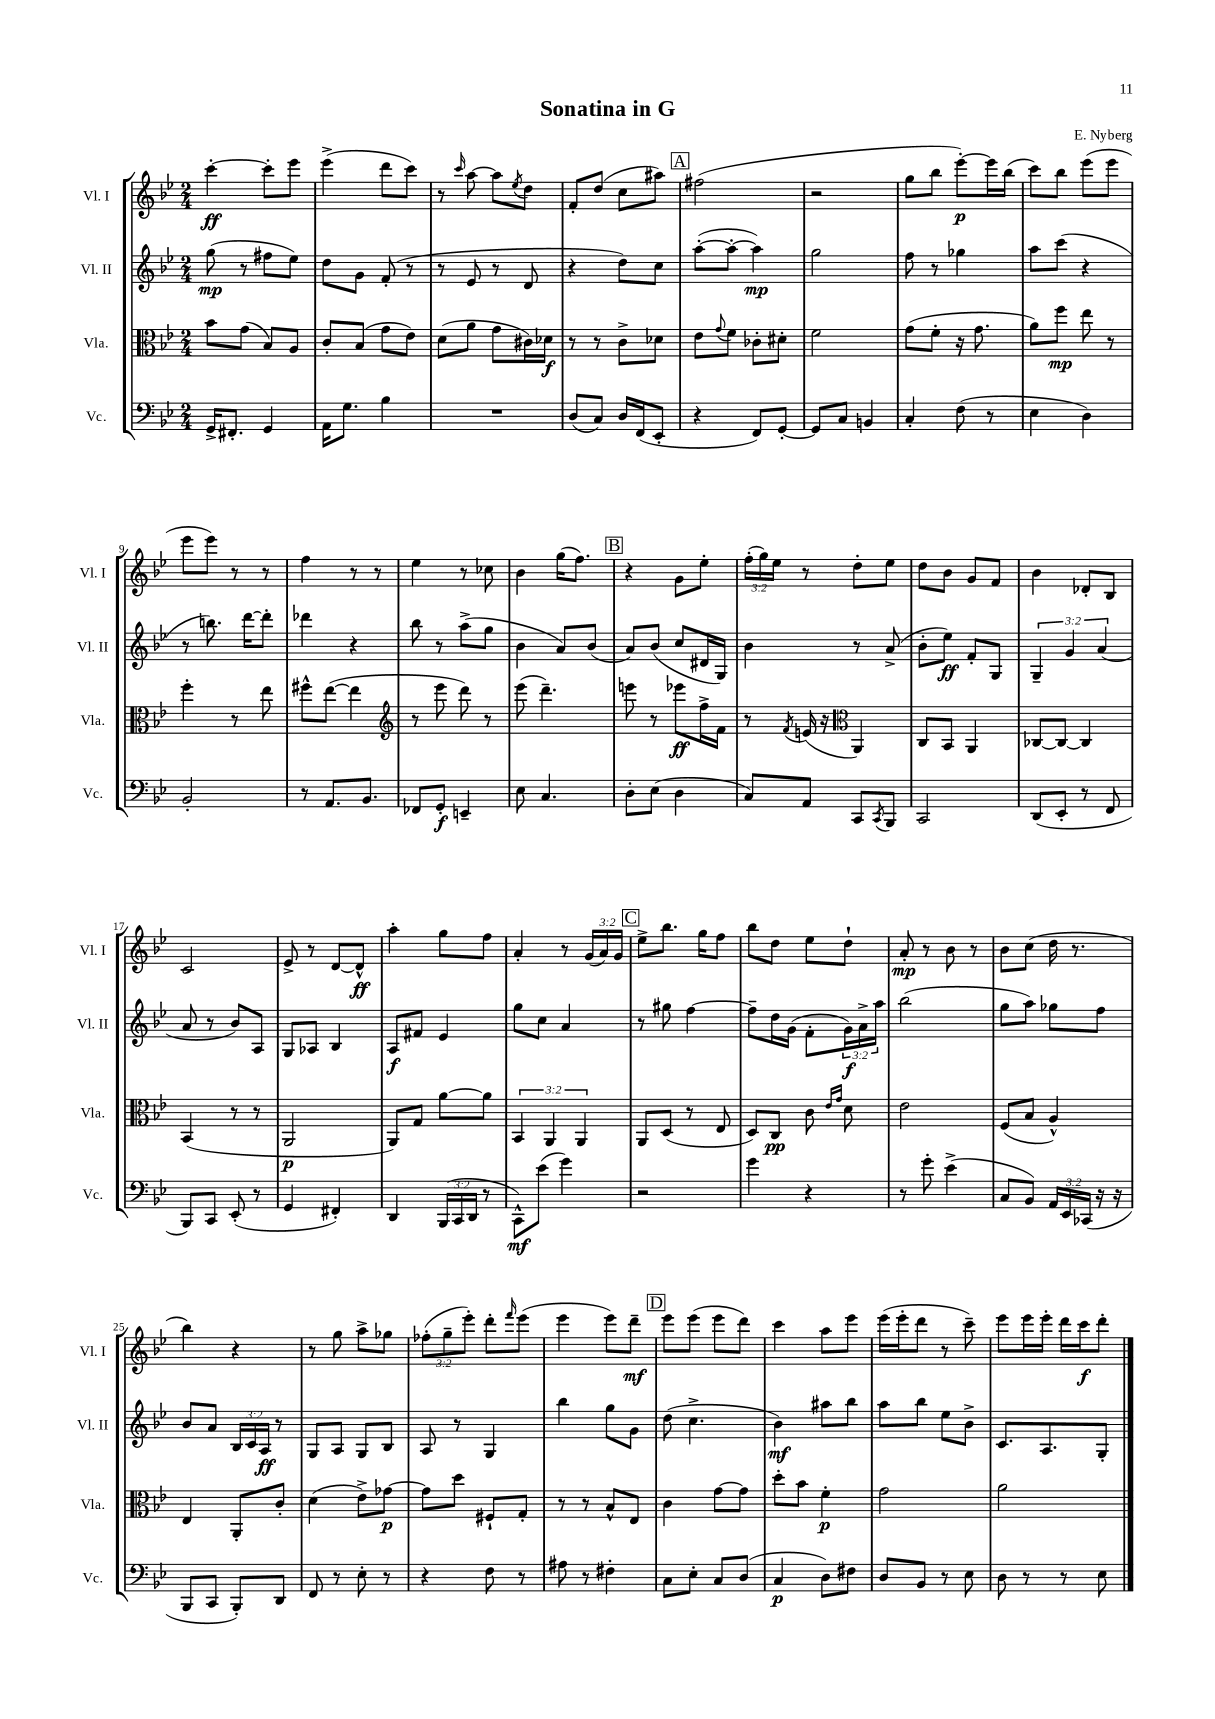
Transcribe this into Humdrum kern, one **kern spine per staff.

**kern	**kern	**kern	**kern
*staff4	*staff3	*staff2	*staff1
*clefF4	*clefC3	*clefG2	*clefG2
*k[b-e-]	*k[b-e-]	*k[b-e-]	*k[b-e-]
*M2/4	*M2/4	*M2/4	*M2/4
16GG^	8b-	(8gg	[4ccc'
8.FF#'	.	.	.
.	(8g	8r	.
4GG	8B-)	8ff#	8ccc']
.	8A	8ee-)	8eee-
=	=	=	=
16AA	8c'	8dd	(4eee-^
8.G	.	.	.
.	(8B-	8g	.
4B-	8g	(8f'	8ddd
.	8e-)	8r	8ccc)
=	=	=	=
2r	(8d	8r	8r
.	.	.	16qqccc
.	8a	8e-	[8aa
.	8g	8r	8aa]
.	.	.	8qee-
.	16c#)	8d	8dd
.	16d-	.	.
=	=	=	=
(8D	8r	4r	8f'
8C)	8r	.	(8dd
16D	8c^	8dd)	8cc
(16FF	.	.	.
8EE-'	8d-	8cc	8aa#)
=	=	=	=
4r	8e-	([8aa'	(2ff#
.	8qqg	.	.
.	8f	8aa'_	.
8FF)	8c-'	4aa])	.
[8GG'	8d#'	.	.
=	=	=	=
8GG]	2f	2gg	2r
8C	.	.	.
4BB	.	.	.
=	=	=	=
4C'	(8g	8ff	8gg
.	8f'	8r	8bb-
(8F	16r	4gg-	[8eee-')
.	8.g	.	.
8r	.	.	16eee-]
.	.	.	(16bb-
=	=	=	=
4E-	8a)	8aa	8ccc)
.	8ff	(8ccc	8bb-
4D)	8ee-	4r	(8eee-
.	8r	.	8eee-
=	=	=	=
2BB-'	4ff'	8r	8eee-
.	.	8.bb)	8eee-)
.	8r	.	8r
.	.	[16ddd	.
.	8ee-	8ddd']	8r
=	=	=	=
8r	8ff#^^	4ddd-	4ff
8.AA	([8ee-	.	.
.	4ee-]	4r	8r
8.BB-	.	.	.
.	.	.	8r
=	=	=	=
*	*clefG2	*	*
8FF-	8r	8bb-	4ee-
8GG'	8eee-	8r	.
4EE~	8ddd)	(8aa^	8r
.	8r	8gg	8cc-
=	=	=	=
8E-	(8eee-	4b-	4b-
4.C	4.ddd~)	.	.
.	.	8a)	(16gg
.	.	.	8.ff)
.	.	(8b-	.
=	=	=	=
8D'	8eee	8a)	4r
(8E-	8r	(8b-	.
4D	8eee-	8cc	8g
.	16ff^	16d#	8ee-'
.	16f	16G)	.
=	=	=	=
8C)	8r	4b-	(24ff'
.	.	.	24gg)
.	.	.	24ee-
.	8qf	.	.
8AA	(16e	.	8r
.	16r	.	.
*	*clefC3	*	*
8CC	4AA)	8r	8dd'
8qCC	.	.	.
8BBB-	.	(8a^	8ee-
=	=	=	=
2CC	8C	8b-'	8dd
.	8BB-	8ee-)	8b-
.	4AA	8f'	8g
.	.	8G	8f
=	=	=	=
(8DD	[8C-	6G~	4b-
8EE-'	8C-_	.	.
.	.	6g	.
8r	4C-]	.	8d-'
.	.	(6a	.
8FF	.	.	8B-
=	=	=	=
8BBB-)	(4BB-	8a	2c
8CC	.	8r	.
(8EE-'	8r	8b-)	.
8r	8r	8A	.
=	=	=	=
4GG	2AA	8G	8e-^
.	.	8A-	8r
4FF#')	.	4B-	[8d
.	.	.	8d^^]
=	=	=	=
4DD	8AA)	8A	4aa'
.	8G	8f#	.
(24BBB-	[8a	4e-	8gg
24CC	.	.	.
24DD	.	.	.
8r	8a]	.	8ff
=	=	=	=
8CC^^)	6BB-	8gg	4a'
(8e-	.	8cc	.
.	6AA	.	.
4g)	.	4a	8r
.	6AA	.	.
.	.	.	(24g
.	.	.	24a)
.	.	.	24g
=	=	=	=
2r	8AA	8r	8ee-^
.	(8D	8gg#	8.bb-
.	8r	[4ff	.
.	.	.	16gg
.	8E-	.	8ff
=	=	=	=
4g	8D)	8ff~]	8bb-
.	8C	16dd	8dd
.	.	(16g	.
4r	8c	8f'	8ee-
.	16qqe-	.	.
.	16qqg	.	.
.	8d	24g)	8dd`
.	.	24a^	.
.	.	24aa	.
=	=	=	=
8r	2e-	(2bb-	8a'
8g'	.	.	8r
(4e-^	.	.	8b-
.	.	.	8r
=	=	=	=
8C	(8F	8gg	8b-
8BB-)	8B-	8aa)	(8cc
24AA	4A^^)	8gg-	16dd
24EE-	.	.	.
.	.	.	8.r
(24CC-	.	.	.
16r	.	8ff	.
16r	.	.	.
=	=	=	=
8BBB-	4E-	8b-	4bb-)
8CC	.	8a	.
8BBB-')	8AA'	24B-	4r
.	.	24c	.
.	.	24A	.
8DD	8c'	8r	.
=	=	=	=
8FF	(4d	8G	8r
8r	.	8A	8gg
8E-'	8e-^)	8G	8aa^
8r	[8g-	8B-	8gg-
=	=	=	=
4r	8g-]	8A	(12ff-'
.	.	.	12gg~
.	8dd	8r	.
.	.	.	12eee-')
8F	8F#`	4G	8ddd'
.	.	.	16qqfff
8r	8G'	.	(8eee-
=	=	=	=
8A#	8r	4bb-	4eee-
8r	8r	.	.
4F#'	8B-^^	8gg	8eee-)
.	8E-	8g	8ddd~
=	=	=	=
8C	4c	(8dd	8eee-
8E-'	.	4.cc^	(8eee-
8C	[8g	.	8eee-
(8D	8g]	.	8ddd)
=	=	=	=
4C	8dd'	4b-)	4ccc
.	8b-	.	.
8D)	4f'	8aa#	8aa
8F#	.	8bb-	8eee-
=	=	=	=
8D	2g	8aa	(16eee-
.	.	.	16eee-'
8BB-	.	8bb-	8ddd
8r	.	8ee-	8r
8E-	.	8b-^	8ccc~)
=	=	=	=
8D	2a	8.c	8eee-
8r	.	.	16eee-
.	.	8.A	16eee-'
8r	.	.	16ddd
.	.	.	16ccc
8E-	.	8G'	8ddd'
==	==	==	==
*-	*-	*-	*-
